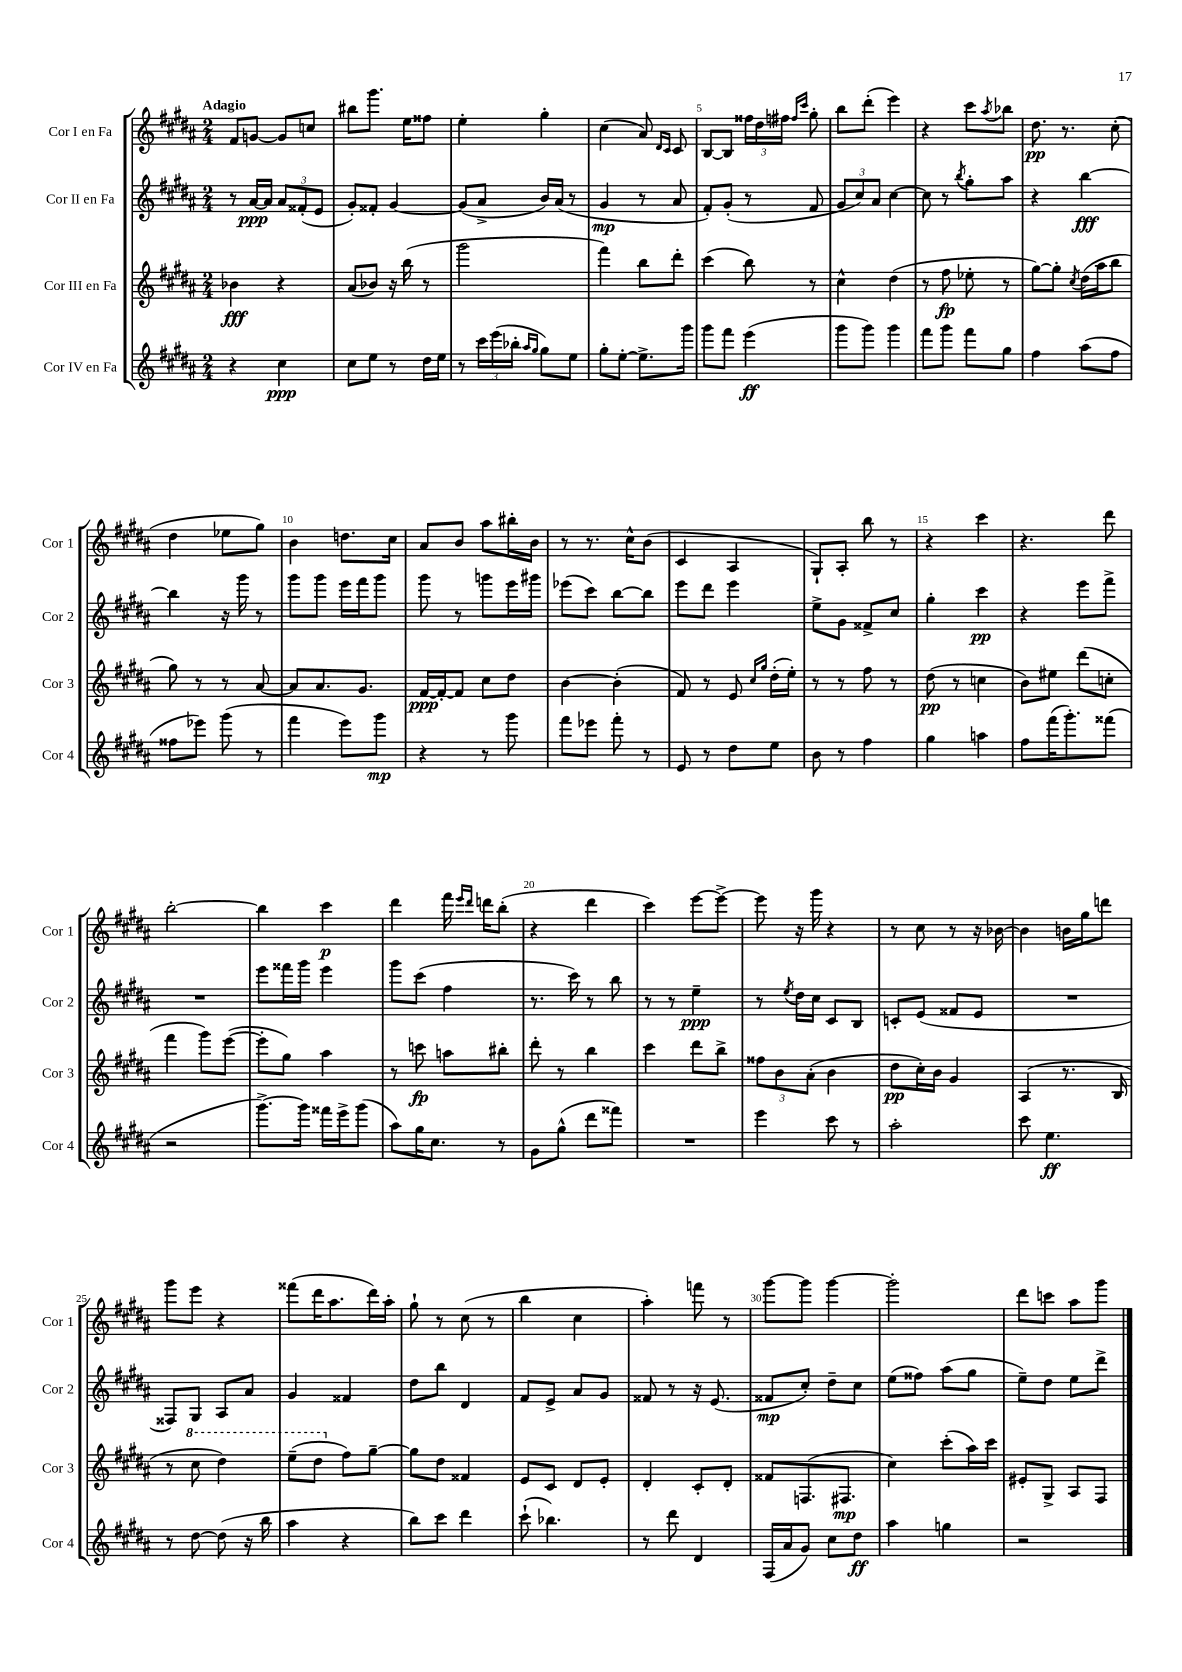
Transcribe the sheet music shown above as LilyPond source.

<<
\new StaffGroup <<
\new Staff = "s0" \with { instrumentName = "Cor I en Fa" shortInstrumentName = "Cor 1" } {
    \clef treble \key b \major \numericTimeSignature \time 2/4 \tempo "Adagio"
    fis'8 g'8~ g'8 c''8 |
    bis''8 gis'''8. e''16 fisis''8 |
    e''4-. gis''4-. |
    cis''4( ais'8) \grace { dis'16 cis'16 } cis'8 |
    b8~ b8 \tuplet 3/2 { fisis''16 dis''16 fis''16 } \grace { fis''16 cis'''16 } gis''8-. |
    b''8 dis'''8-.( e'''4) |
    r4 cis'''8 \acciaccatura { ais''8 } bes''8 |
    dis''8.\pp r8. cis''8-.( |
    dis''4 ees''8 gis''8) |
    b'4 d''8. cis''16 |
    ais'8 b'8 ais''8 bis''16-. b'16 |
    r8 r8. cis''16-^ b'8( |
    cis'4 ais4 |
    gis8-!) ais8-. b''8 r8 |
    r4 cis'''4 |
    r4. dis'''8 |
    b''2~-. |
    b''4 cis'''4\p |
    dis'''4 fis'''16 \grace { e'''16 dis'''16 } d'''16 b''8-.( |
    r4 dis'''4 |
    cis'''4) e'''8~ e'''8~-> |
    e'''8 r16 gis'''16 r4 |
    r8 cis''8 r8 r16 bes'16~ |
    bes'4 b'16 gis''16 d'''8 |
    gis'''8 e'''8 r4 |
    fisis'''8( dis'''16 ais''8. dis'''16) ais''16-. |
    gis''8-! r8 cis''8( r8 |
    b''4 cis''4 |
    ais''4-.) f'''8 r8 |
    gis'''8~ gis'''8 gis'''4~ |
    gis'''2-. |
    dis'''8 c'''8 ais''8 gis'''8 \bar "|." |
}
\new Staff = "s1" \with { instrumentName = "Cor II en Fa" shortInstrumentName = "Cor 2" } {
    \clef treble \key b \major \numericTimeSignature \time 2/4
    r8 ais'16~\ppp ais'16 \tuplet 3/2 { ais'8 fisis'8-.( e'8 } |
    gis'8-.) fisis'8-. gis'4~ |
    gis'8( ais'8-> b'16) ais'16( r8 |
    gis'4\mp r8 ais'8 |
    fis'8-.) gis'8-.( r8 fis'8 |
    \tuplet 3/2 { gis'8 cis''8) ais'8 } cis''4~ |
    cis''8 r8 \acciaccatura { b''8 } gis''8-. ais''8 |
    r4 b''4~\fff |
    b''4 r16 gis'''16 r8 |
    gis'''8 gis'''8 e'''16 fis'''16 gis'''8 |
    gis'''8 r8 g'''8 e'''16 gis'''16 |
    ees'''8( cis'''8) b''8~ b''8 |
    e'''8 dis'''8 e'''4 |
    e''8-> gis'8 fisis'8-> cis''8 |
    gis''4-. cis'''4\pp |
    r4 e'''8 fis'''8-> |
    R2 |
    e'''8 fisis'''16 gis'''16 e'''4 |
    gis'''8 cis'''8( fis''4 |
    r8. cis'''16) r8 b''8 |
    r8 r8 e''4--\ppp |
    r8 \acciaccatura { e''8 } dis''16 cis''16 cis'8 b8 |
    c'8-. e'8( fisis'8 e'8 |
    R2 |
    fisis8) gis8 ais8 ais'8 |
    gis'4 fisis'4 |
    dis''8 b''8 dis'4 |
    fis'8 e'8-> ais'8 gis'8 |
    fisis'8 r8 r16 e'8.( |
    fisis'8\mp cis''8-.) dis''8-- cis''8 |
    e''8( fisis''8) ais''8( gis''8 |
    e''8--) dis''8 e''8 dis'''8-> \bar "|." |
}
\new Staff = "s2" \with { instrumentName = "Cor III en Fa" shortInstrumentName = "Cor 3" } {
    \clef treble \key b \major \numericTimeSignature \time 2/4
    bes'4\fff r4 |
    ais'8( bes'8) r16 b''16( r8 |
    gis'''2 |
    fis'''4) b''8 dis'''8-. |
    cis'''4( b''8) r8 |
    cis''4-^ dis''4( |
    r8 fis''8\fp ees''8-. r8 |
    gis''8~) gis''8-. \acciaccatura { cis''8 } dis''16( ais''16 b''8 |
    gis''8) r8 r8 ais'8~ |
    ais'8 ais'8. gis'8. |
    fis'16~\ppp fis'16~-. fis'8 cis''8 dis''8 |
    b'4~ b'4-.( |
    fis'8) r8 e'8 \grace { cis''16 gis''16 } dis''16-.( e''16-.) |
    r8 r8 fis''8 r8 |
    dis''8\pp( r8 c''4 |
    b'8) eis''8 dis'''8( c''8-. |
    fis'''4 gis'''8) e'''8~( |
    e'''8-. gis''8) ais''4 |
    r8 c'''8\fp a''8 bis''8-. |
    dis'''8-. r8 b''4 |
    cis'''4 dis'''8 b''8-> |
    \tuplet 3/2 { fisis''8 b'8 ais'8-.( } b'4 |
    dis''8\pp cis''16-.) b'16 gis'4 |
    ais4( r8. b16 |
    r8 \ottava #1 cis'''8 dis'''4) |
    e'''8--( dis'''8 \ottava #0 fis''8) gis''8~-- |
    gis''8 dis''8 fisis'4 |
    e'8 cis'8 dis'8 e'8-. |
    dis'4-. cis'8-. dis'8-. |
    fisis'8 f8.( fis8.\mp |
    cis''4) cis'''8-.( ais''16) cis'''16 |
    eis'8-. gis8-> ais8 fis8 \bar "|." |
}
\new Staff = "s3" \with { instrumentName = "Cor IV en Fa" shortInstrumentName = "Cor 4" } {
    \clef treble \key b \major \numericTimeSignature \time 2/4
    r4 cis''4\ppp |
    cis''8 e''8 r8 dis''16 e''16 |
    r8 \tuplet 3/2 { cis'''16 e'''16( bes''16-. } \grace { ais''16 gis''16 } gis''8) e''8 |
    gis''8-. e''8~-. e''8.-> gis'''16 |
    gis'''8 fis'''8 e'''4\ff( |
    gis'''8 gis'''8) gis'''4 |
    fis'''8 gis'''8 fis'''8 gis''8 |
    fis''4 ais''8( fis''8 |
    fisis''8 ees'''8) gis'''8( r8 |
    fis'''4 e'''8) gis'''8\mp |
    r4 r8 gis'''8 |
    fis'''8 ees'''8 fis'''8-. r8 |
    e'8 r8 dis''8 e''8 |
    b'8 r8 fis''4 |
    gis''4 a''4 |
    fis''8 fis'''16( gis'''8.-.) fisis'''8( |
    r2 |
    gis'''8.~->) gis'''16 fisis'''16 e'''16-> gis'''8( |
    ais''8) gis''16 cis''8. r8 |
    gis'8 gis''8-^( dis'''8 fisis'''8) |
    R2 |
    e'''4 cis'''8 r8 |
    ais''2-. |
    cis'''8 e''4.\ff |
    r8 dis''8~ dis''8( r16 b''16 |
    ais''4 r4 |
    b''8) cis'''8 dis'''4 |
    cis'''8-!( bes''4.) |
    r8 dis'''8 dis'4 |
    fis16( ais'16 gis'8) cis''8 dis''8\ff |
    ais''4 g''4 |
    r2 \bar "|." |
}
>>
>>
\layout { \context { \Score \override BarNumber.break-visibility = ##(#f #t #t) barNumberVisibility = #(every-nth-bar-number-visible 5) } }
